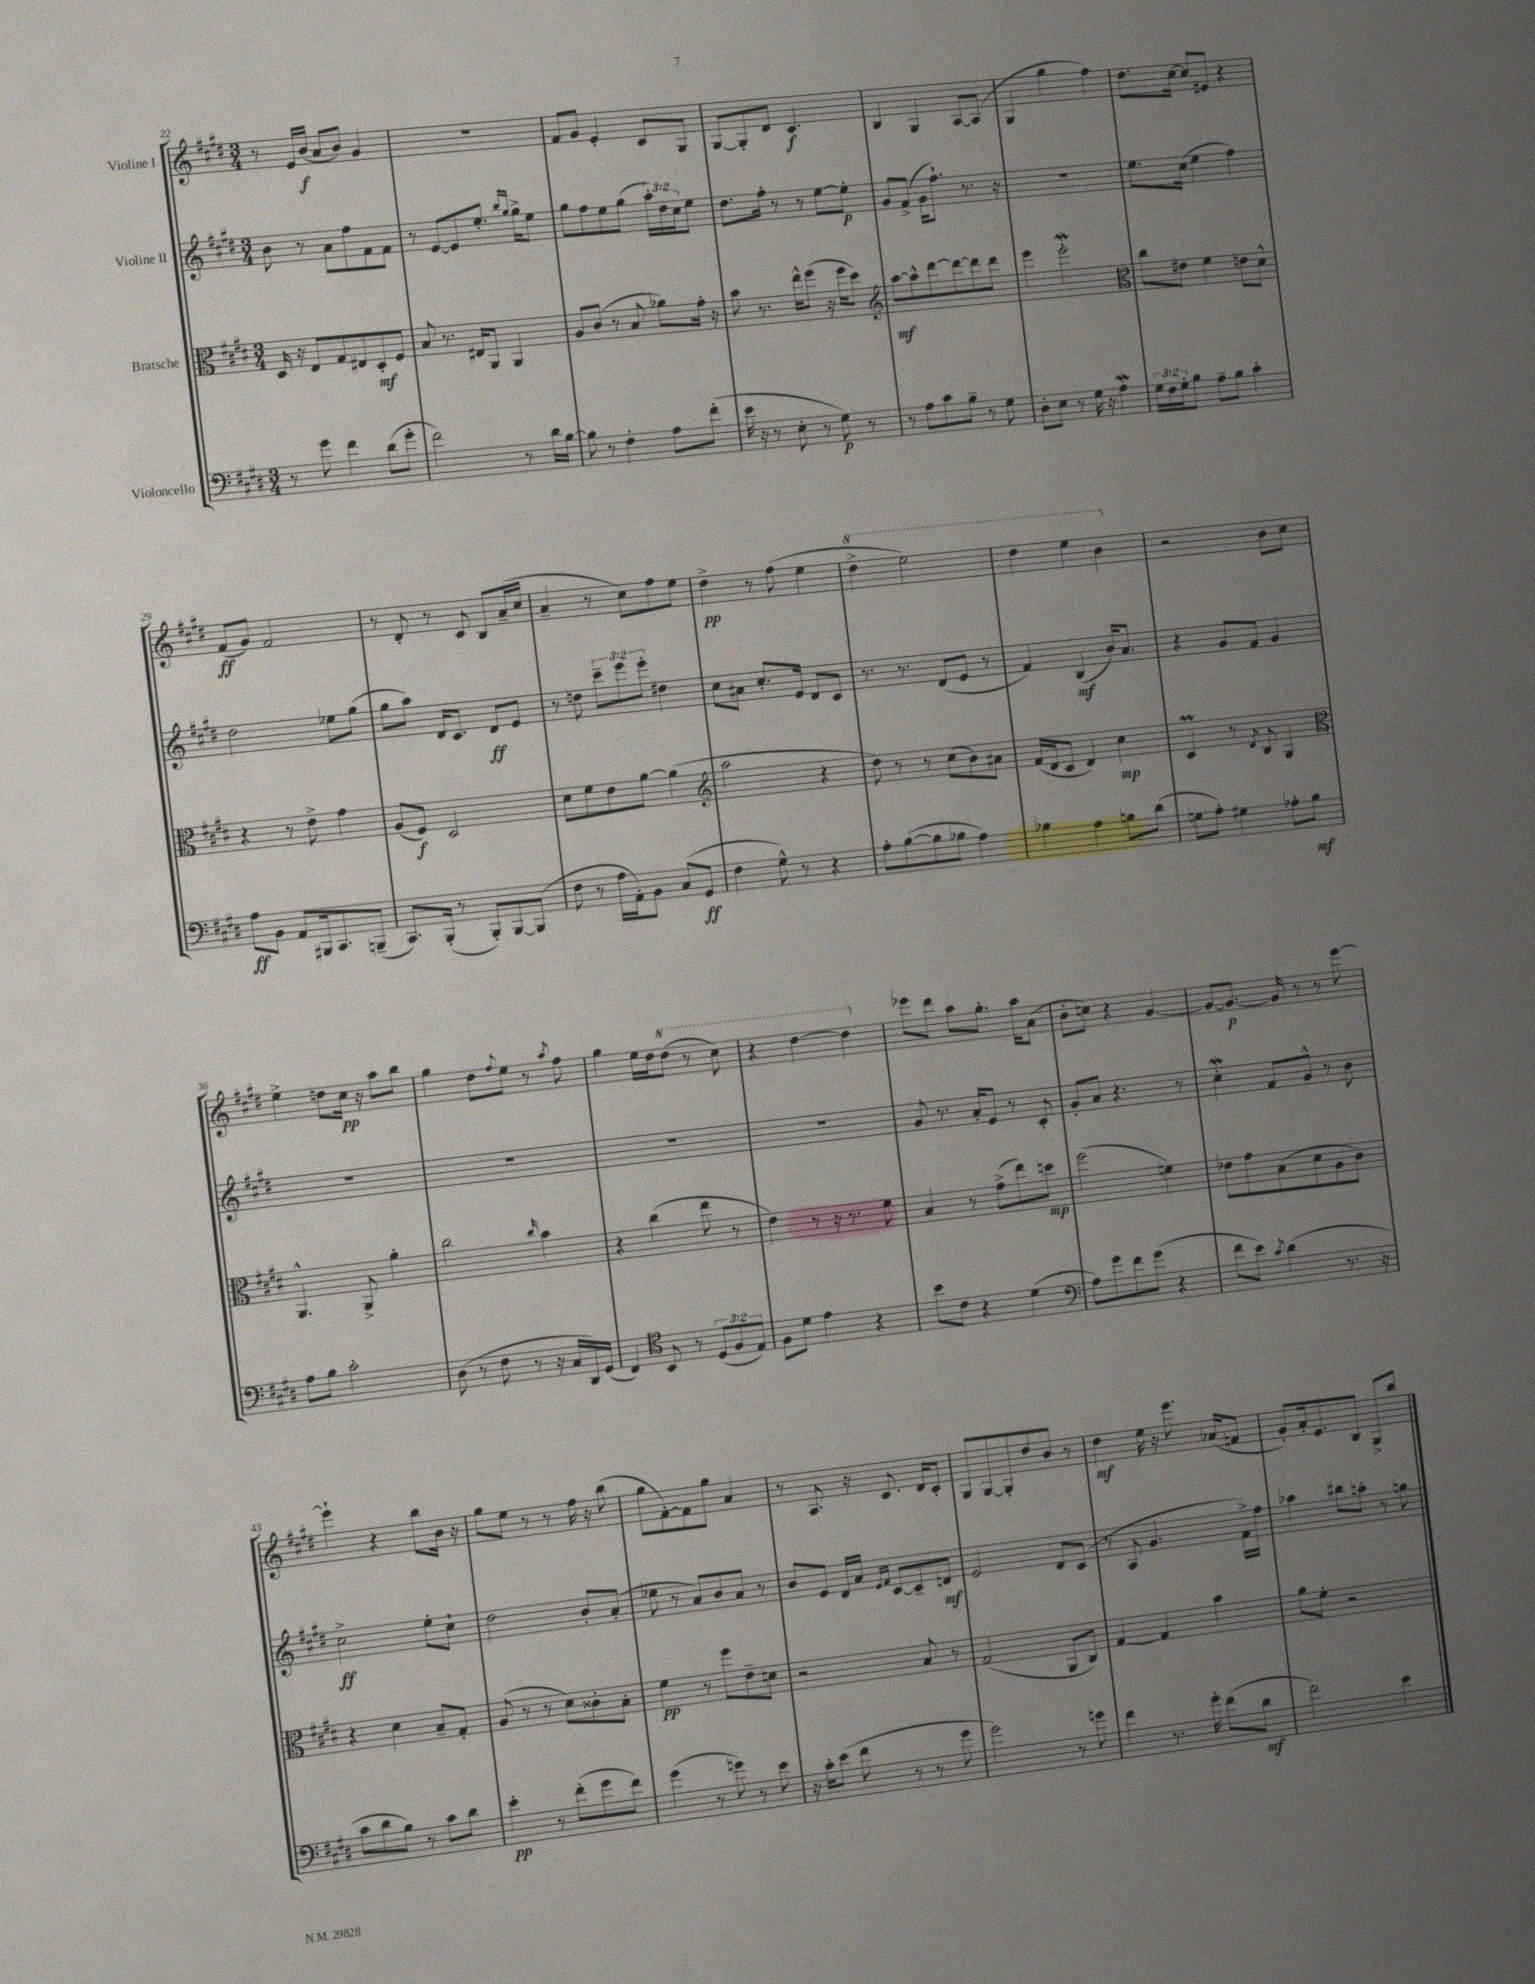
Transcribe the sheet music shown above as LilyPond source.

<<
\new StaffGroup <<
\new Staff = "s0" \with { instrumentName = "Violine I" } {
    \clef treble \key e \major \numericTimeSignature \time 3/4
    r8 e'16 b'16\f( a'8 b'8) gis'4 |
    R2. |
    fis'8 gis'8 e'4-. cis'8 gis8 |
    gis8~ gis8-. dis'8 cis'4.\f |
    b4 gis4 a8~ a8( |
    gis4 gis''4 fis''4) |
    dis''8. cis''16~ cis''8 eis'8 r4 |
    fis'8\ff( gis'8) fis'2 |
    r8 dis'8-. r8 cis'8 b8 a'16--( cis''16 |
    a'4-- r8 cis''8) fis''8 e''8 |
    dis''4->\pp r8 fis''8( e''4 |
    \ottava #1 dis'''4-> e'''2) |
    dis'''4 e'''4 b''4 \ottava #0 |
    r2 b'8 cis''8 |
    e''4-> d''8 cis''16\pp r16 a''8 b''8 |
    gis''4 dis''8 \appoggiatura { fis''8 } e''8 r8 \acciaccatura { a''8 } fis''8 |
    gis''4 e''16 dis''16 \ottava #1 dis'''8( r8 cis'''8) |
    r4 dis'''4~ dis'''4 \ottava #0 |
    ees'''8 dis'''8 a''8 gis''8.-. a''16 a'8( |
    b'8-. c''8) r4 gis'4~ |
    gis'8~ gis'8.~\p gis'16 r8 r8 e'''8~ |
    e'''4-! r4 b''8 b'16 r16 |
    gis''8 e''8 r8 r8 fis''16 r16 b''8( |
    gis''8 fis'8~-.) fis'8 gis''8 a'4 |
    r8 a8. r16 cis'8. dis'16 cis'8-. |
    gis8 gis8~ gis8-. dis''8 b'8 r8 |
    dis''4\mf e''16 r16 e'''8. aes'16( f'8 |
    gis'8-.) a'16-. e'8. b8 gis8-> b''8 \bar "|." |
}
\new Staff = "s1" \with { instrumentName = "Violine II" } {
    \clef treble \key e \major \numericTimeSignature \time 3/4 \override Staff.TupletNumber.text = #tuplet-number::calc-fraction-text
    b'8 r8 a'8 fis''8 fis'8 fis'8 |
    r8 e'8~ e'8 e''8.-. \grace { b''16 gis''16 } gis''16-> e''8 |
    gis''8 fis''8 e''8 gis''8( \tuplet 3/2 { a''16-.) dis''16 cis''16 } e''8 |
    dis''8. fis''16-. r8 r8 e''8~ e''8-.\p |
    gis'8 fis'8->( gis'16 fis''8.-!) r8. r16 |
    R2. |
    e''8. cis''16( e''4 fis''4) |
    dis''2 ees''8 gis''8( |
    gis''8 a''8) dis'16 cis'8. dis'8\ff e'8 |
    r8 d''8 \tuplet 3/2 { cis'''8-- e'''8 e'''8-. } dis''4 |
    cis''8 ais'8 cis''8.-. e'16 dis'8 cis'8 |
    r8. r8. dis'8( e'8 r8 |
    fis'4) b4\mf( b'16) a'8. |
    r4 gis'8 fis'8 gis'4 |
    R2. |
    R2. |
    R2. |
    R2. |
    gis'8 r8. a'16-. e'8 r8 cis'8-. |
    gis'8-. a'8 r4. r8 |
    cis''4-.\mordent fis'8 gis'8-^ r8 b'8 |
    cis''2->\ff e''8-. cis''8-! |
    dis''2 b'8-. a'8-.( |
    ees''8 r8 a'8) b'8 a'8 r8 |
    b'8 e'8 dis'16 a'16 \grace { e'16 fis'16 } cis'8~ cis'8-- d'8\mf |
    e'2 dis'8 cis'8( |
    r8 a8 gis'4. fis'16->) fis''16 |
    aes''4 bis''8 a''8-. r8 g''8 \bar "|." |
}
\new Staff = "s2" \with { instrumentName = "Bratsche" } {
    \clef alto \key e \major \numericTimeSignature \time 3/4
    dis16 r16 e8 gis8 eis8 dis8-.\mf fis8 |
    b8 r8. eis16 a,8 a,4 |
    a8 cis'8( r8 b8 aes'8) gis'16-. r16 |
    b'8 r8. e''16-^ fis''8( r16 fis''16 dis''8) |
    \clef treble a''8~\mf a''8-^ dis'''8~ dis'''8~ dis'''8 dis'''8 |
    e'''4 e'''2-.\mordent |
    \clef alto cis''8 eis'8 fis'4 e'8 dis'8-^ |
    r4 r8 e'8-> gis'4 |
    a8( fis8\f) dis2 |
    dis'8 fis'8 e'8 a'8~ a'4( |
    \clef treble a''2 r4 |
    dis''8) r8 r8 cis''8( b'8) ais'8 |
    fis'16( dis'16 cis'8 dis'4) cis''4\mp |
    cis'4\prall r8 \acciaccatura { dis'8 } b8 gis4 |
    \clef alto a,4.-^ a,8-> a'4-. |
    cis''2 \grace { cis''16 } b'4 |
    r4 cis''4( e''8 r8 |
    e'4) r8 r16 r8. fis'8 |
    b4 r8 gis'8->( e''8) d''8\mp |
    fis''2( f'4) |
    ees'8 gis'8 b8( dis'8 a8 cis'8) |
    r4 dis'4 b8-- gis8-. |
    a8( r8 r8 dis'8) cisis'8-. b8-. |
    fis'4\pp r8 fis''8 e'8-- d'8 |
    r2 b8 r8 |
    gis2( a,8 cis8) |
    gis4~ gis4 b'4 |
    a'8 fis'8-. r2 \bar "|." |
}
\new Staff = "s3" \with { instrumentName = "Violoncello" } {
    \clef bass \key e \major \numericTimeSignature \time 3/4 \override Staff.TupletNumber.text = #tuplet-number::calc-fraction-text
    r8 gis'8 fis'4 dis'8( gis'8-. |
    fis'2) r8 dis'16 b16~ |
    b8 r8 fis4-. a8 fis'8-.( |
    e'16 r16 r8 e8-. r8 gis8\p) r8 |
    r8 a8 cis'8 b8-- r8 gis8 |
    dis8-. e8 r8 gis16 r16 a4\mordent |
    \tuplet 3/2 { gis16 fis16 gis16-. } b8 a8-- b8 cis'4-. |
    a8\ff b,8 a,8 bis,,16 cis,8. b,,8--( |
    cis,8.) b,,16-.( r8 b,,8-.) b,,8~ b,,8( |
    fis8 r8 a16 a,16-.) b,8 cis8( gis,8\ff |
    fis4 gis8-^) r8 r4 |
    a8-. b8~( b8 bes8 a4) |
    bes4 a4 b8 dis'8( |
    g8 a8-.) gis4 aes8-. b8\mf |
    a8 b8 cis'2-. |
    dis8( r8 fis8 r8 r16 cis16 dis,16) gis,16( |
    fis,4) \clef tenor b,8 r8 \tuplet 3/2 { dis8( fis8 e8) } |
    fis8 dis'8 e'4 r4 |
    b'8 cis'8 r4 dis'4( |
    \clef bass a8) gis'8 fis'8 gis'8( r4 |
    fis'8 e'8) \acciaccatura { cis'8 } dis'4( r8. r16 |
    cis'8 dis'8 b8) r8 cis'8 dis'8 |
    e'4-.\pp r8 fis'8-.( gis'8 fis'8) |
    gis'4( r8 g'8) r8 e'8 |
    r16 cis'16-. e'8( fis'8 r8 r8 gis'8 |
    gis'2) r8 g'8 |
    fis'4 r8. gis'16-. fis'8( dis'8\mf |
    fis'2) e'4 \bar "|." |
}
>>
>>
\layout { \context { \Score currentBarNumber = #22 } }
